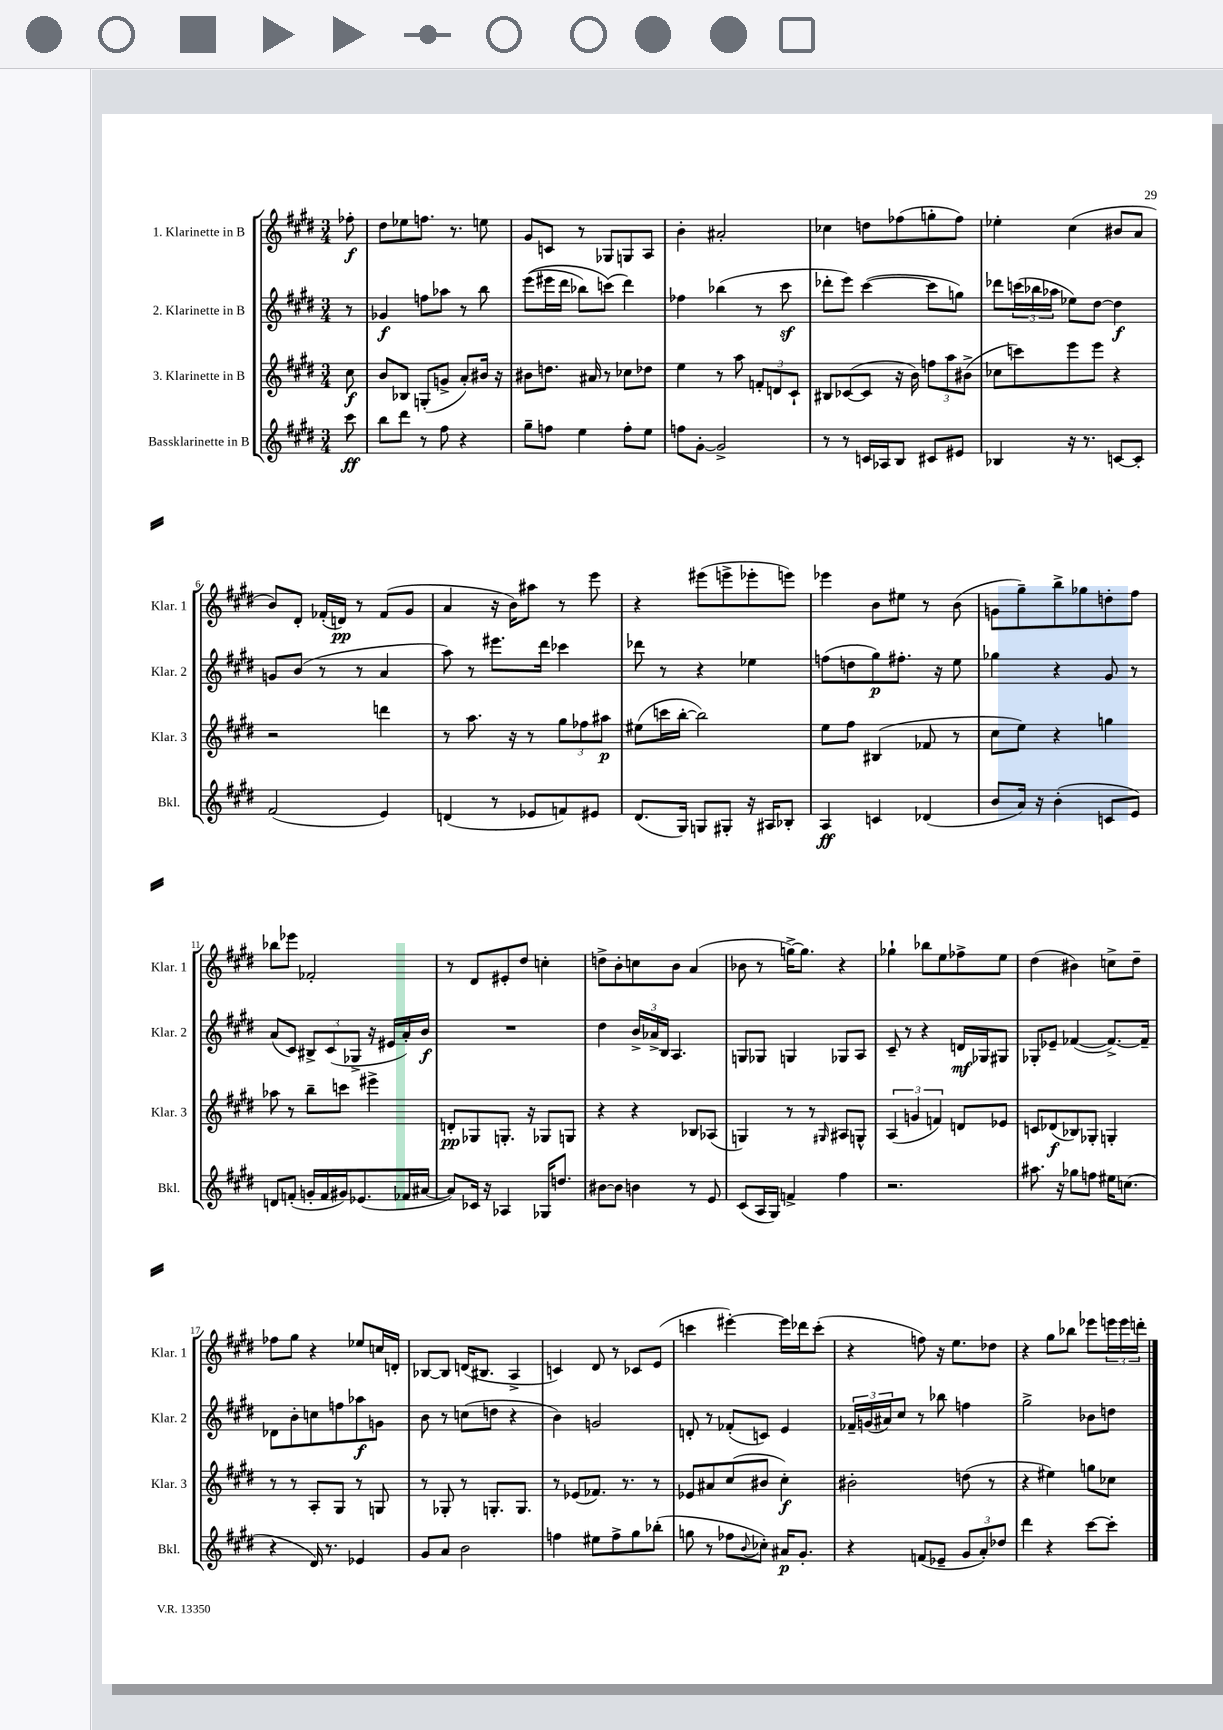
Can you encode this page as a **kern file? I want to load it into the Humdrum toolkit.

**kern	**kern	**kern	**kern
*staff4	*staff3	*staff2	*staff1
*clefG2	*clefG2	*clefG2	*clefG2
*k[f#c#g#d#]	*k[f#c#g#d#]	*k[f#c#g#d#]	*k[f#c#g#d#]
*M3/4	*M3/4	*M3/4	*M3/4
8ccc#	8cc#	8r	8ff-'
=	=	=	=
8bb	8b	4g-	8dd#
8ddd#	8B-	.	8ee-
8r	(8G'	8ff	8.ff
8ff#	8g^	8aa-	.
.	.	.	8.r
4r	8a')	8r	.
.	16b#	8bb	8ee
.	16r	.	.
=	=	=	=
8gg#~	8b#	&((8eee	8g#
8ff	8.dd	16eee#	8c
.	.	16ddd#	.
4ee	.	8bb-)	8r
.	16a#	.	.
.	8r	(8ccc&)	8G-
8ff'	8cc-	4ddd#)	8G
8ee	8dd-	.	8A
=	=	=	=
8ff	4ee	4ff-	4b'
[8g#'	.	.	.
2g#^]	8r	(4bb-	2a#'
.	8aa	.	.
.	12f'	8r	.
.	12d	.	.
.	.	8ccc#	.
.	12c#`	.	.
=	=	=	=
8r	8B#	8ddd-'	4cc-
8r	([8c-	8eee)	.
16c	8c-]	([4ccc#	8dd
16A-	.	.	.
8B	16r	.	(8ff-
.	16b)	.	.
8c#	12ff	8ccc#]	8gg'
.	12aa	.	.
8e#	.	8gg)	8ff-)
.	(12b#^	.	.
=	=	=	=
4B-	8cc-	8ddd-	4ee-'
.	8ccc)	(24ccc	.
.	.	24bb-	.
.	.	24aa-	.
16r	8eee	8ee-)	(4cc#
8.r	.	.	.
.	8eee	[8dd#	.
[8c	4r	4dd#]	8b#
8c']	.	.	8a
=	=	=	=
(2f#	2r	8g	8b)
.	.	(8b	8d#'
.	.	8r	(16f-'
.	.	.	16d)
.	.	8r	8r
4e)	4ddd	4a	(8f-
.	.	.	8g#
=	=	=	=
(4d	8r	8aa)	4a
.	8.aa	8r	.
8r	.	8.eee#	16r
.	16r	.	16b)
8e-	8r	.	8aa#
.	.	16ddd#	.
8f)	12gg#	4ccc-	8r
.	12ff-	.	.
8e#	.	.	8eee
.	12aa#	.	.
=	=	=	=
(8.d#	(8ee#	8ddd-	4r
.	16ccc	8r	.
16G#)	[16bb'	.	.
8G	2bb])	4r	(8eee#
8G#'	.	.	8eee^
16r	.	4ee-	8eee-'
16A#	.	.	.
8B-'	.	.	8eee)
=	=	=	=
4A	8ee	(8ff	4eee-
.	8ff#	8dd	.
4c	(4B#	8gg#)	8b
.	.	8.ff#'	8ee#
(4d-	8f-	.	8r
.	.	16r	.
.	8r	8ee	(8b
=	=	=	=
8b	8cc#	4gg-	8g
16a)	8ee)	.	8gg#~)
16r	.	.	.
(4b'	4r	4r	8bb^
.	.	.	8gg-
8c	4gg	8g#	8dd'
8e)	.	8r	8ff#
=	=	=	=
8d	8aa-	(8a	8bb-
(8f'	8r	8c#)	8eee-
16g'	8bb~	12B#^	2f-'
16f	.	.	.
.	.	(12c#	.
16g#)	8ccc	.	.
.	.	12G-^	.
(8.e-	.	.	.
.	4eee#^	16r	.
.	.	16e#	.
16f-	.	16a')	.
[16a#	.	16b	.
=	=	=	=
8a#])	8d'	2.r	8r
16c-	8G-	.	8d#
16r	.	.	.
4A-	8.G'	.	8e#'
.	.	.	8dd#
.	16r	.	.
16G-	8G-	.	4cc'
8.dd	.	.	.
.	8G	.	.
=	=	=	=
[8b#	4r	4dd#	8dd^
8b#]	.	.	8b'
4b	4r	24b^	8cc
.	.	24a-^	.
.	.	24B	.
.	.	4.A	8b
8r	8B-	.	(4a
8e	(8A-	.	.
=	=	=	=
(8c#	4G)	8G	8b-
16A	.	8G-	8r
16G#)	.	.	.
4f^	8r	4G	[16gg^)
.	.	.	8.gg]
.	8r	.	.
.	16qqG#	.	.
4ff#	8A#	8G-	4r
.	8G^^	8A	.
=	=	=	=
2.r	(6A	8c#~	4gg-`
.	.	8r	.
.	6g	.	.
.	.	4r	8bb-
.	6f)	.	.
.	.	.	8ee
.	8d	16d	8ff-^
.	.	16G-	.
.	8e-	8G#	8ee
=	=	=	=
8.aa#	8c	8G-'	(4dd#
.	(8d-	8e-~	.
16r	.	.	.
8gg-	8B-)	([4f-	4b#)
8ff	8G-'	.	.
16ee#	4G'	8.f-^_)	8cc^
(8.cc	.	.	.
.	.	.	8dd#~
.	.	16f-~]	.
=	=	=	=
4r	8r	8d-	8ff-
.	8r	8b'	8gg#
16d#)	8A'	8cc	4r
8.r	.	.	.
.	8G#	8ff	.
4e-	8r	8aa-	8ee-
.	8G	8g	16cc
.	.	.	16d'
=	=	=	=
8g#	8r	8b	[8B-
8a	8G-'	8r	8B-]
2b	8r	(8cc	(16d
.	.	.	8.B#
.	8.G'	8dd	.
.	.	4r	4A^
.	8.G	.	.
=	=	=	=
4ff	8r	4b)	4c)
.	(8e-	.	.
8ee#	8.f-)	2g	8d#
8ff^	.	.	8r
.	8.r	.	.
8gg#	.	.	8c-
(8bb-'	8r	.	(8e
=	=	=	=
8gg	8e-	8d'	4ccc
8r	8a#	8r	.
8ff-	(8cc#	(8f-'	[4eee#')
8qqb	.	.	.
8cc-')	8b#	8c)	.
16a#	4cc#')	4e	16eee#]
8.g#'	.	.	16ddd-
.	.	.	(8ccc'
=	=	=	=
4r	2b#'	24f-~	4r
.	.	(24g	.
.	.	24a#)	.
.	.	8cc#	.
(8f	.	8r	8ff)
8e-~	.	8bb-	16r
.	.	.	8.ee
12g#	(8dd	4ff	.
12a')	.	.	.
.	8r	.	8dd-
12dd-	.	.	.
=	=	=	=
4ddd#	4r	2gg#^	4r
4r	4ee#)	.	8gg#
.	.	.	8bb-
[8ccc#	8gg	8b-	8eee-
8ccc#']	8cc-	8dd	24eee
.	.	.	24eee
.	.	.	24ddd'
==	==	==	==
*-	*-	*-	*-
